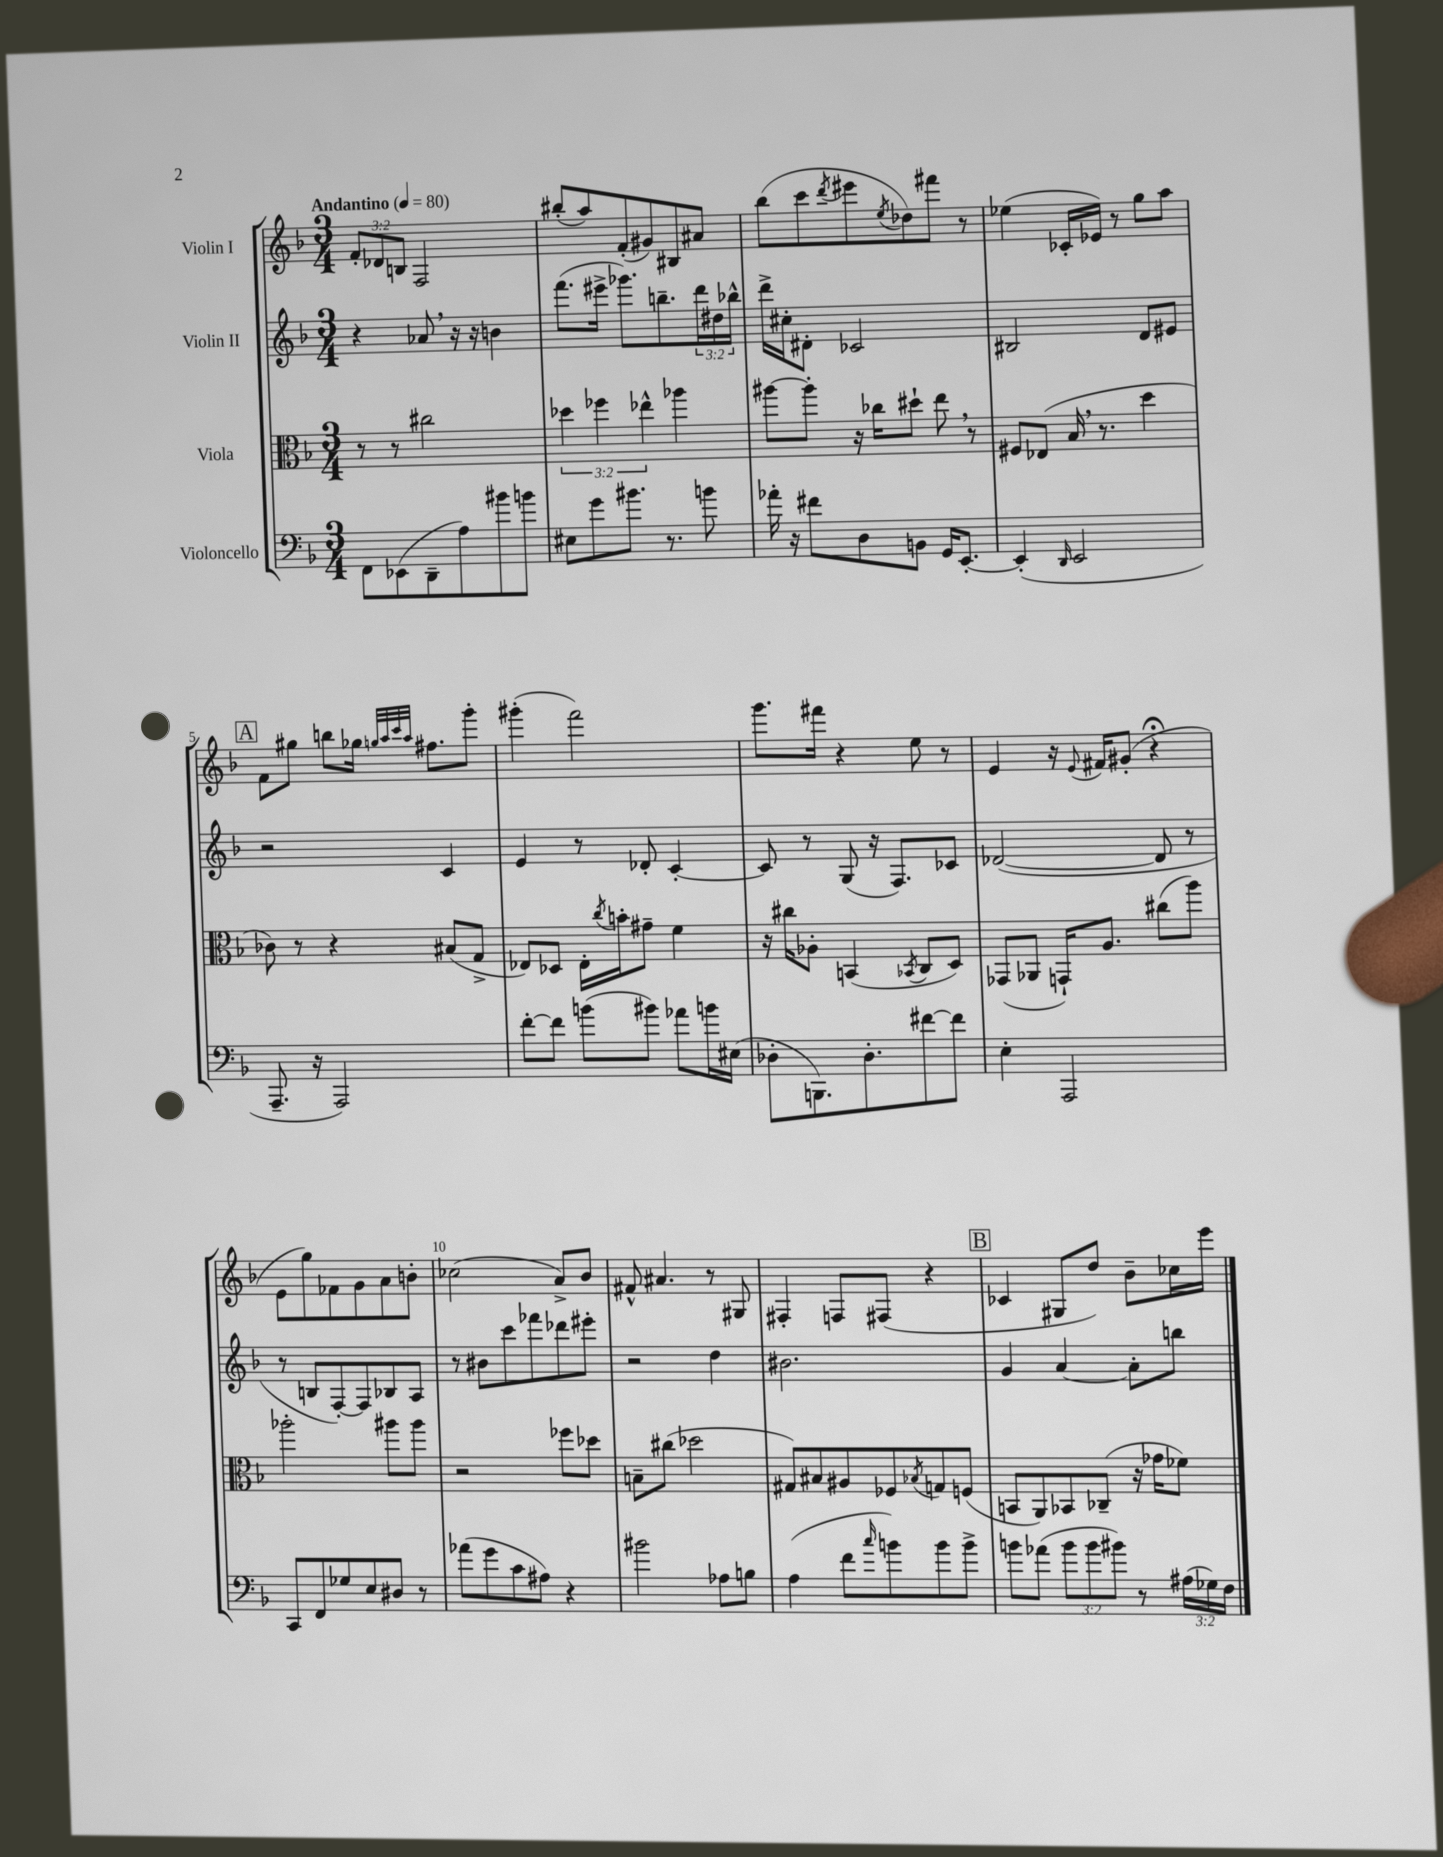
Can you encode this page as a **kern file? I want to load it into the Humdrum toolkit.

**kern	**kern	**kern	**kern
*part4	*part3	*part2	*part1
*staff4	*staff3	*staff2	*staff1
*I"Violoncello	*I"Viola	*I"Violin II	*I"Violin I
*clefF4	*clefC3	*clefG2	*clefG2
*k[b-]	*k[b-]	*k[b-]	*k[b-]
*M3/4	*M3/4	*M3/4	*M3/4
*MM80	*MM80	*MM80	*MM80
=1	=1	=1	=1
!	!	!	!LO:TX:a:B:t=Andantino
8FF\L	8r	4r	12f'/L
.	.	.	12d-X/
(8EE-X\	8r	.	.
.	.	.	12Bn/J
8DD~\	2cc#X\	8a-X,/	2F/
8A\)	.	16r	.
.	.	16r	.
8b#X\	.	4bn\	.
8bn\J	.	.	.
=2	=2	=2	=2
8E#X\L	6dd-X\	(8.fff\L	(8bb#X'/L
8g\	.	.	8aa/)
.	6ff-X\	.	.
.	.	16eee#X^\Jk	.
8.b#X\J	.	8.ggg-X\L)	(8f'/
.	6ee-X^^\	.	.
.	.	.	8g#X/)
8.r	.	8.bbn~\	.
.	4aa-X\	.	8B#X/
8bn\	.	24ddd\L	8a#X/J
.	.	24dd#X\	.
.	.	24bb-X^^\JJ	.
=3	=3	=3	=3
16a-X'\	[8aa#X\L	16ddd^\LL	(8bb-\L
16r	.	16cc#X'\J	.
8f#X\L	8aa#'\J]	8d#X'\J	8ccc\
.	.	.	8qddd/
8D\	16r	2c-X/	8eee#X\
.	16cc-X\KL	.	.
.	.	.	8qee/
8BBn\J	8dd#X`\J	.	8dd-X\)
16GG/KL	8ee,\	.	8fff#X\J
[8.EE'/J	.	.	.
.	8r	.	8r
=4	=4	=4	=4
(4EE'/]	8F#X/L	2B#X/	(4ee-X\
.	(8E-X/J	.	.
16qqDD/	.	.	.
2EE/	16B-,/	.	16c-X'/LL
.	8.r	.	16e-X/JJ)
.	.	.	8r
.	4dd\	8d/L	8gg\L
.	.	8e#X/J	8aa\J
!!LO:LB:g=z
!!LO:REH:place=s1:t=A
=5	=5	=5	=5
8.AAA~/	8c-X\)	2r	8f\L
.	8r	.	8gg#X\J
16r	.	.	.
2AAA/)	4r	.	8bbn\L
.	.	.	16gg-X\Jk
.	.	.	32qqggn/LLL
.	.	.	32qqaa/
.	.	.	32qqccc/
.	.	.	32qqaa/JJJ
.	.	.	8.ff#X\L
.	(8B#X/L	4c/	.
.	8G^/J	.	8ggg'\J
=6	=6	=6	=6
[8f'\L	8E-X/L)	4e/	(4ggg#X'\
8f\J]	8D-X/J	.	.
(8bn\L	16E-'\LL	8r	2fff\)
.	8qcc/	.	.
.	16bn'\J	.	.
8b#X\J)	8g#X~\J	8d-X'/	.
8a-X\L	4f\	[4c'/	.
16bn\L	.	.	.
(16E#X\JJ	.	.	.
=7	=7	=7	=7
8D-X'\L	16r	8c/]	8.ggg\L
.	16cc#X\KL	.	.
8.BBBn\)	8A-X'\J	8r	.
.	.	.	16fff#X\Jk
.	(4BBn/	(8G/	4r
8.D-'\	.	.	.
.	.	16r	.
.	.	8.F/L)	.
.	8qBB-X/	.	.
[8f#X\	8C/L	.	8ee\
8f#\J]	8D/J)	8c-X/J	8r
=8	=8	=8	=8
4E'\	(8GG-X/L	([2d-X/	4e/
.	8AA-X/J	.	.
2AAA/	16GGn`/KL)	.	16r
.	.	.	8qqe/
.	8.A/J	.	16f#X/KL
.	.	.	(8g#X'/J
.	(8cc#X\L	8d-/]	4r;<
.	8aa\J)	8r	.
!!LO:LB:g=z
=9	=9	=9	=9
8CC/L	2aa-X'\	8r	8e\L
8FF/	.	8Bn/L	8gg\)
8G-X/	.	[8F'/)	8f-X\
8E/	.	8F/]	8g\
8D#X/J	8aa#X\L	8B-X/	8a\
8r	8aa#\J	8A/J	8bn'\J
=10	=10	=10	=10
(8a-X\L	2r	8r	(2cc-X\
8g\	.	8b#X\L	.
8c\	.	8ccc\	.
8A#X\J)	.	8fff-X\	.
4r	8ff-X\L	8ddd-X\	8a^/L)
.	8dd-X\J	8eee#X'\J	8b-/J
=11	=11	=11	=11
2b#X\	8Bn~\L	2r	8f#X^^/
.	(8cc#X\J	.	4.a#X/
.	2dd-X\	.	.
8A-X\L	.	4dd\	8r
8Bn\J	.	.	8G#X/
=12	=12	=12	=12
(4A\	8G#X/L)	2.b#X\	4F#X'/
.	8B#X/	.	.
8f\L	8A#X/	.	8Fn/L
16qqcc/	.	.	.
8bn\)	8F-X/	.	(8F#X/J
.	8qB-X/	.	.
8b\	8Gn/	.	4r
8b^\J	(8Fn/J	.	.
!!LO:REH:place=s1:t=B
=13	=13	=13	=13
8bn\L	8BBn/L	4g/	4c-X/
(8a-X\J	8AA/)	.	.
12b\L	8BB-X/	[4a/	8G#X/L
12b\	.	.	.
.	(8C-X~/J	.	8dd/J)
12b#X\J)	.	.	.
8r	16r	8a'\L]	8b-~\L
.	16g-X\KL	.	.
(24A#X\LL	8f-X\J)	8bbn\J	16cc-X\L
24G-X\)	.	.	.
.	.	.	16eee\JJ
24F\JJ	.	.	.
==	==	==	==
*-	*-	*-	*-
